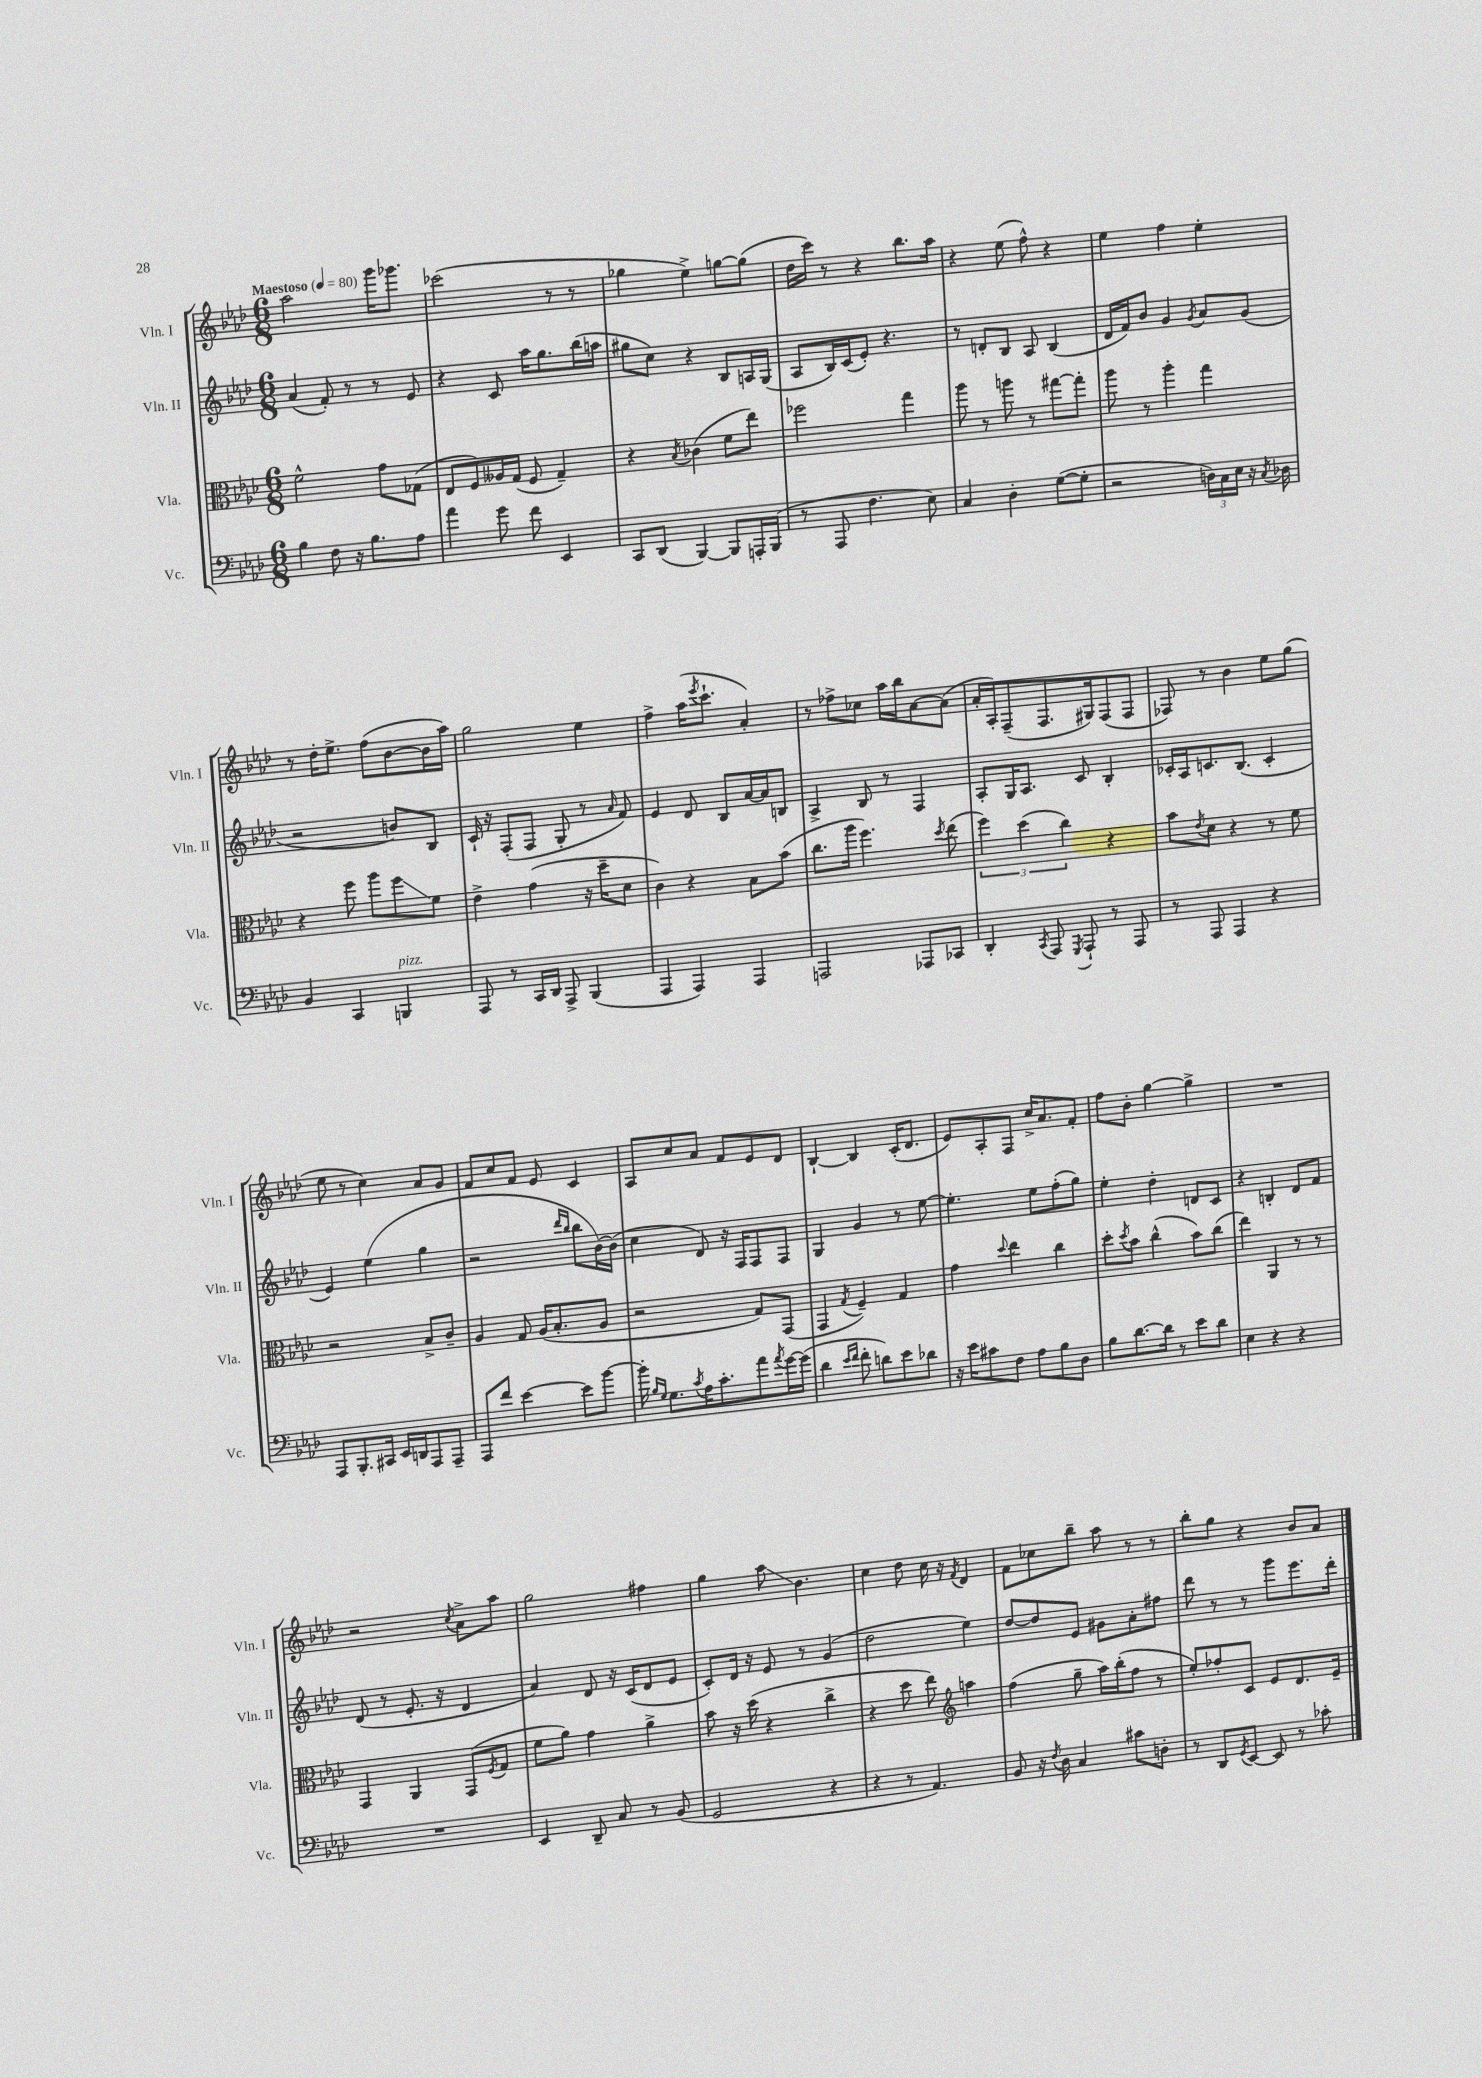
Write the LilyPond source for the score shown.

<<
\new StaffGroup <<
\new Staff = "s0" \with { instrumentName = "Vln. I" shortInstrumentName = "Vln. I" } {
    \clef treble \key aes \major \numericTimeSignature \time 6/8 \tempo "Maestoso" 4 = 80
    aes''2 g'''16 ges'''8. |
    ces'''2( r8 r8 |
    ges''4 ees''4->) g''8~ g''8( |
    des''16 c'''16) r8 r4 bes''8. aes''16 |
    r4 ees''8( f''8-^) r4 |
    ees''4 f''4 ees''4-. |
    r8 des''16-. ees''8.-> f''8( bes'8~ bes'16 aes''16) |
    g''2 ees''4 |
    f''4-> aes''16( \acciaccatura { ees'''8 } c'''8.-! aes'4-.) |
    r8 fes''8-> ces''8 aes''16 bes''16 aes'8~ aes'8( |
    aes'16-. aes16-.) f8--( f8. gis16) f8( f8 |
    fes8) r8 bes'4 ees''8 g''8( |
    ees''8 r8 c''4) aes'8 g'8 |
    f'8 c''8 f'8 ees'8 c'4 |
    aes8 c''8 aes'8 f'8 ees'8 des'8 |
    bes4~-! bes4 c'16-.( des'8. |
    ees'8) aes8-. f8 c''16-> aes'8. f'8-. |
    f''8 bes'8-. g''4~ g''4-> |
    R2. |
    r2 \acciaccatura { c''8 } aes'8-> aes''8 |
    g''2 fis''4 |
    g''4 aes''8\glissando bes'4. |
    c''4 des''8 c''16 r16 \acciaccatura { f'8 } des'4 |
    f'8 ces''8 bes''8-- aes''8 r8 r8 |
    bes''8-. g''8 r4 bes'8 aes'8 \bar "|." |
}
\new Staff = "s1" \with { instrumentName = "Vln. II" shortInstrumentName = "Vln. II" } {
    \clef treble \key aes \major \numericTimeSignature \time 6/8
    aes'4( f'8-.) r8 r8 ees'8 |
    r4 c'8 aes''16 g''8. bes''16( a''16 |
    gis''8 c''8) r4 bes8 a16 g16( |
    aes8 bes16) c'16( ees'8-.) r4. |
    r8 d'8-. bes8 aes8 bes4( |
    des'16 f'16) bes'8 g'4 \acciaccatura { g'8 } aes'8 g'8( |
    r2 b'8) bes8 |
    c'16-! r16 f8-.( f8 g8-. r8 \grace { aes'16 } f'8) |
    ees'4 des'8 bes8 aes'16~ aes'16 b8 |
    aes4-> bes8 r8 f4 |
    aes8-. g16 aes8. c'8 bes4-. |
    ces'16-. aes16 c'8. bes8.( c'4-. |
    ees'4) ees''4( g''4 |
    r2 \grace { des'''16 bes''16 } bes''8 bes'16~) bes'16( |
    c''4 des'8) r16 f16 f8 f8 |
    g4 g'4 r8 ees''8~ |
    ees''4.-. ees''8 f''8-.( g''8) |
    ees''4-. des''4-. d'8 c'8 |
    r4 b4-. des'8 f'8 |
    des'8( r8 ees'8.-. r16 des'4 |
    aes'4) des'8 r16 c'16( des'8 ees'8 |
    c'8-.) des'16 r16 ees'8 r8 g'4( |
    des''2 ees''4) |
    des''8~ des''8 ees'8 gis'8 aes'8-. fis''8 |
    des'''8 r8 r8 g'''8 ees'''8. des'''16-. \bar "|." |
}
\new Staff = "s2" \with { instrumentName = "Vla." shortInstrumentName = "Vla." } {
    \clef alto \key aes \major \numericTimeSignature \time 6/8
    f'2-^ g'8 ges8( |
    ees8 f8) aeses16 g16( f8 g4--) |
    r4 \acciaccatura { bes8 } ces'4( f'8 ees''8) |
    fes''2 g''4 |
    aes''8 r8 a''8 r8 gis''8~ gis''8-. |
    aes''8 r8 aes''4-. g''4 |
    r4 f''8 aes''8 f''8\glissando f'8 |
    ees'4-> g'4( r16 des''16-- des'8 |
    c'4) r4 bes8 bes'8( |
    c''8. aes''16 f''4.) \acciaccatura { des''8 } ees''8( |
    \tuplet 3/2 { f''4) des''4( c''4) } r4 |
    bes'8 \acciaccatura { ees'8 } des'8 r4 r8 f'8 |
    r2 bes8-> c'8-- |
    aes4 g8 aes16( bes8.-. aes8 |
    r2 g8) g,8( |
    g,4 \acciaccatura { g8 } f4--) g4 |
    g'4 \appoggiatura { des''8 } ees''4 c''4 |
    des''8-. \acciaccatura { des''8 } bes'8 c''4-^( bes'8) c''8( |
    ees''4) aes,4 r8 r8 |
    g,4 aes,4 g,8( \acciaccatura { f8 } g8 |
    f'8 aes'8) g'4 aes'4-> |
    bes'8 r16 des''16( r4 c''4-> |
    r4 des''8 ees''8) \clef treble a''4 |
    f''4( g''8-- aes''16) bes''16-.( f''8 r8 |
    ees''8-.) fes''8-. c'8 ees'8 des'8. ees'16-- \bar "|." |
}
\new Staff = "s3" \with { instrumentName = "Vc." shortInstrumentName = "Vc." } {
    \clef bass \key aes \major \numericTimeSignature \time 6/8
    bes4 f8 r16 bes8. aes8 |
    aes'4 g'8 f'8 ees,4 |
    c,8 des,8( bes,,4~) bes,,8 a,,16-. bes,,16( |
    r8 aes,,8 f4. ees8) |
    c4 des4-. g8~( g8-. |
    r2 \tuplet 3/2 { d16) c16 ees16 } r16 \acciaccatura { c8 } des16 |
    bes,4 c,4 b,,4^\markup { \italic "pizz." } |
    aes,,8 r8 c,16 des,16 aes,,8-> bes,,4( |
    aes,,4 aes,,4) aes,,4 |
    a,,2 aes,,8 ces,8 |
    des,4-. \acciaccatura { c,8 } aes,,8 \acciaccatura { g,,8 } aes,,8-! r8 aes,,8 |
    r8 aes,,8 aes,,4 r4 |
    aes,,8 bes,,8.-. cis,16 ees,16 d,16 aes,,8 aes,,8-- |
    aes,,8 f'8 ees'4~ ees'8 bes'8~ |
    bes'16-. \grace { bes16 g16 } g8. \acciaccatura { c'8 } aes16 c'8.-. aes'8 \acciaccatura { aes'8 } g'16~ g'16( |
    des'4 \grace { ees'16 f'16 } f'8-. d'8) ees'8 des'8 |
    r16 ees'16 cis'8 f8 aes8 bes8 des8 |
    bes8 des'8.~ des'16 r8 ees'8 des'8 |
    ees4 r4 r4 |
    R2. |
    ees,4 des,8-- c8 r8 bes,8( |
    g,2 r4 |
    r4 r8 aes,4.) |
    bes,8 r16 \acciaccatura { f8 } des16 c4 cis'8 d8-. |
    r8 des,8 \acciaccatura { g,8 } ees,8~ ees,8 r8 ces'8-. \bar "|." |
}
>>
>>
\layout { \context { \Score \remove "Bar_number_engraver" } }
